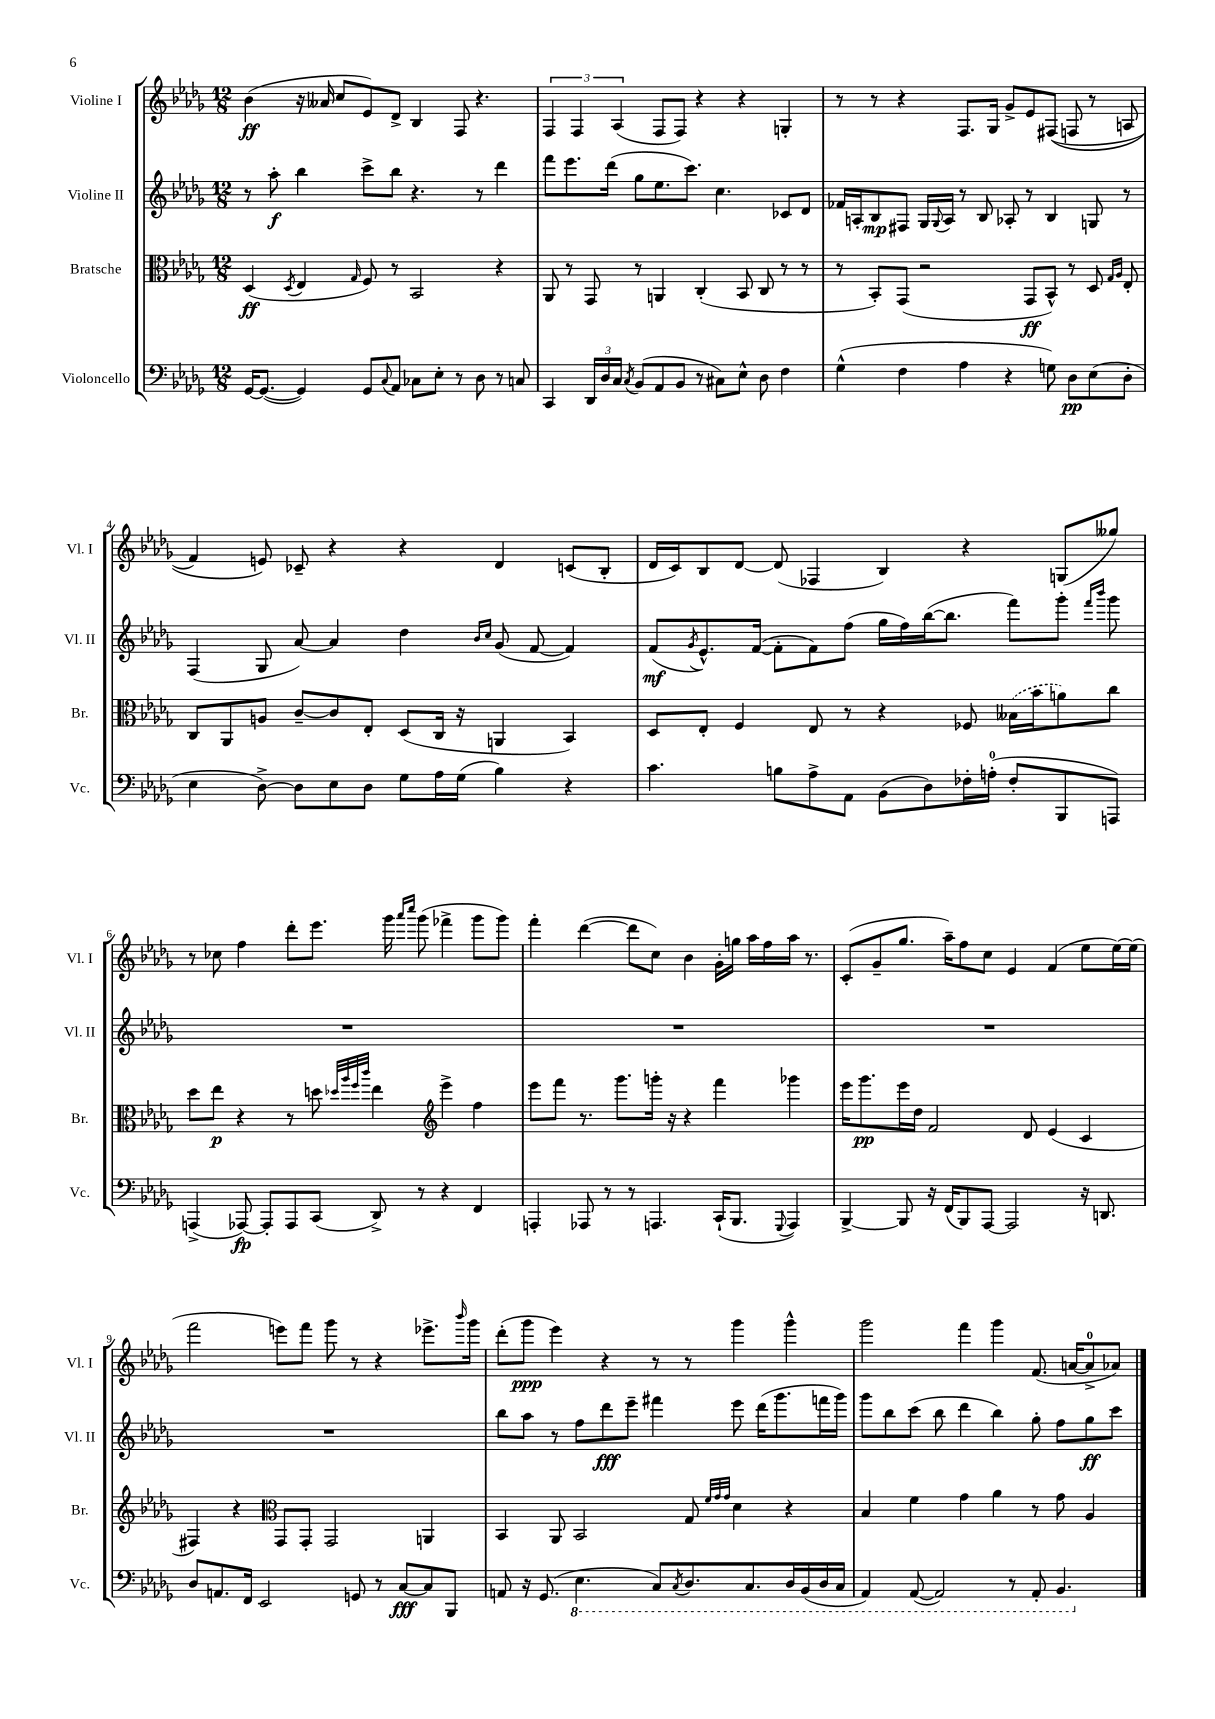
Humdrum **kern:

**kern	**dynam	**kern	**dynam	**kern	**dynam	**kern	**dynam
*part4	*part4	*part3	*part3	*part2	*part2	*part1	*part1
*staff4	*staff4	*staff3	*staff3	*staff2	*staff2	*staff1	*staff1
*I"Violoncello	*	*I"Bratsche	*	*I"Violine II	*	*I"Violine I	*
*I'Vc.	*	*I'Br.	*	*I'Vl. II	*	*I'Vl. I	*
*clefF4	*	*clefC3	*	*clefG2	*	*clefG2	*
*k[b-e-a-d-g-]	*	*k[b-e-a-d-g-]	*	*k[b-e-a-d-g-]	*	*k[b-e-a-d-g-]	*
*M12/8	*	*M12/8	*	*M12/8	*	*M12/8	*
=1	=1	=1	=1	=1	=1	=1	=1
[16GG-/KL	.	(4D-/	ff	8r	.	(4b-\	ff
(8.GG-/J_	.	.	.	.	.	.	.
.	.	.	.	8aa-'\	f	.	.
.	.	8qD-/	.	.	.	.	.
4GG-/])	.	4E-/	.	4bb-\	.	16r	.
.	.	.	.	.	.	16a--X/	.
.	.	.	.	.	.	8cc/L	.
.	.	16qqG-/	.	.	.	.	.
8GG-/L	.	8F/)	.	8ccc^\L	.	8e-/)	.
8qqC/	.	.	.	.	.	.	.
8AA-/J	.	8r	.	8bb-\J	.	8d-^/J	.
8C-X\L	.	2BB-/	.	4.r	.	4B-/	.
8E-'\J	.	.	.	.	.	.	.
8r	.	.	.	.	.	8F/	.
8D-\	.	.	.	8r	.	4.r	.
8r	.	4r	.	4ddd-\	.	.	.
8Cn/	.	.	.	.	.	.	.
=2	=2	=2	=2	=2	=2	=2	=2
4CC/	.	8AA-/	.	8fff\L	.	6F/	.
.	.	8r	.	8.eee-\	.	.	.
.	.	.	.	.	.	6F/	.
24DD-/LL	.	8GG-/	.	.	.	.	.
24D-/	.	.	.	.	.	.	.
.	.	.	.	(16ddd-\Jk	.	.	.
24C/JJ	.	.	.	.	.	(6A-/	.
8qC/	.	.	.	.	.	.	.
(8BB-/L	.	8r	.	8gg-\L	.	.	.
8AA-/	.	4AAn/	.	8.ee-\	.	8F/L	.
8BB-/J	.	.	.	.	.	8F/J)	.
.	.	.	.	8.ccc\J)	.	.	.
8r	.	(4C'/	.	.	.	4r	.
8C#X\L)	.	.	.	4.cc\	.	.	.
8E-^^\J	.	8BB-/	.	.	.	4r	.
8D-\	.	8C/	.	.	.	.	.
4F\	.	8r	.	8c-X/L	.	4Gn'/	.
.	.	8r	.	8d-/J	.	.	.
=3	=3	=3	=3	=3	=3	=3	=3
(4G-^^\	.	8r	.	16f-X/LL	.	8r	.
.	.	.	.	16An'/J	.	.	.
.	.	8BB-'/L)	.	8B-/	mp	8r	.
4F\	.	(8GG-/J	.	8F#X/J	.	4r	.
.	.	2r	.	16G-/LL	.	.	.
.	.	.	.	8qqG-/	.	.	.
.	.	.	.	16A/JJ	.	.	.
4A-\	.	.	.	8r	.	8.F/L	.
.	.	.	.	8B-/	.	.	.
.	.	.	.	.	.	16G-/Jk	.
4r	.	.	.	8A-X'/	.	8g-^/L	.
.	.	8GG-/L	ff	8r	.	8e-/	.
8Gn\)	.	8BB-^^/J)	.	4B-/	.	((8F#X/J	.
8D-\L	pp	8r	.	.	.	8Fn/	.
(8E-\	.	8D-/	.	8Gn/	.	8r	.
.	.	16qqG-/LL	.	.	.	.	.
.	.	16qqA-/JJ	.	.	.	.	.
8D-'\J	.	8E-'/	.	8r	.	8An/	.
!!LO:LB:g=z
=4	=4	=4	=4	=4	=4	=4	=4
4E-\	.	8C/L	.	(4F/	.	4f/)	.
.	.	8AA-/	.	.	.	.	.
[8D-^\)	.	8An/J	.	8G-/	.	8en/)	.
8D-\L]	.	[8c~/L	.	[8a-/)	.	8c-X~/	.
8E-\	.	8c/]	.	4a-/]	.	4r	.
8D-\J	.	8E-'/J	.	.	.	.	.
8G-\L	.	(8D-/L	.	4dd-\	.	4r	.
16A-\L	.	16C/Jk	.	.	.	.	.
(16G-\JJ	.	16r	.	.	.	.	.
.	.	.	.	16qqb-/LL	.	.	.
.	.	.	.	16qqcc/JJ	.	.	.
4B-\)	.	4AAn/	.	(8g-/	.	4d-/	.
.	.	.	.	[8f/	.	.	.
4r	.	4BB-/)	.	4f/])	.	(8cn/L	.
.	.	.	.	.	.	8B-'/J	.
=5	=5	=5	=5	=5	=5	=5	=5
4.c\	.	8D-/L	.	(8f/L	mf	16d-/LL	.
.	.	.	.	.	.	16c/J)	.
.	.	.	.	8qg-/	.	.	.
.	.	8E-'/J	.	8.e-^^/)	.	8B-/	.
.	.	4F/	.	.	.	[8d-/J	.
.	.	.	.	([16f/Jk	.	.	.
8Bn\L	.	.	.	8f'\L]	.	(8d-/]	.
8A-^\	.	8E-/	.	8f\)	.	4F-X/	.
8AA-\J	.	8r	.	(8ff\J	.	.	.
(8BB-\L	.	4r	.	16gg-\LL	.	4B-/)	.
.	.	.	.	16ff\)	.	.	.
8D-\)	.	.	.	([16bb-\J	.	.	.
.	.	.	.	8.bb-\J]	.	.	.
16F-X'\L	.	8F-X/	.	.	.	4r	.
(16An'\JJ	.	.	.	.	.	.	.
8F-'/L	.	(16B--X\LL	.	8fff\L)	.	.	.
.	.	16b-\J	.	.	.	.	.
8BBB-/	.	8an\)	.	8ggg-'\J	.	(8Gn/L	.
.	.	.	.	16qqfff/LL	.	.	.
.	.	.	.	16qqbbb-/JJ	.	.	.
8AAAn/J)	.	8cc\J	.	8ggg-\	.	8gg--X/J)	.
!!LO:LB:g=z
=6	=6	=6	=6	=6	=6	=6	=6
(4AAAn^/	.	8dd-\L	.	1.r	.	8r	.
.	.	8ee-\J	p	.	.	8cc-X\	.
[8AAA-X/)	fp	4r	.	.	.	4ff\	.
8AAA-'/L]	.	.	.	.	.	.	.
8AAA-/	.	8r	.	.	.	8ddd-'\L	.
(8CC/J	.	8ddn\	.	.	.	8.eee-\J	.
.	.	32qqdd-X/LLL	.	.	.	.	.
.	.	32qqaa-/	.	.	.	.	.
.	.	32qqff/	.	.	.	.	.
.	.	32qqccc/JJJ	.	.	.	.	.
8DD-^/)	.	4ee-\	.	.	.	.	.
.	.	.	.	.	.	16ggg-\	.
.	.	.	.	.	.	16qqaaa-/LL	.
.	.	.	.	.	.	16qqcccc/JJ	.
8r	.	.	.	.	.	(8ggg-\	.
*	*	*clefG2	*	*	*	*	*
4r	.	4eee-^\	.	.	.	4fff-X^\	.
4FF/	.	4ff\	.	.	.	8ggg-\L	.
.	.	.	.	.	.	8ggg-\J)	.
=7	=7	=7	=7	=7	=7	=7	=7
4AAAn'/	.	8eee-\L	.	1.r	.	4fff'\	.
.	.	8fff\J	.	.	.	.	.
8AAA-X/	.	8.r	.	.	.	([4ddd-\	.
8r	.	.	.	.	.	.	.
.	.	8.ggg-\L	.	.	.	.	.
8r	.	.	.	.	.	8ddd-\L]	.
4.AAAn/	.	16gggn'\Jk	.	.	.	8cc\J)	.
.	.	16r	.	.	.	.	.
.	.	4r	.	.	.	4b-\	.
(16CC`/KL	.	4fff\	.	.	.	16g-'\LL	.
8.BBB-/J	.	.	.	.	.	16ggn\JJ	.
.	.	.	.	.	.	16aa-\LL	.
.	.	.	.	.	.	16ff\	.
8qqGGG-/	.	.	.	.	.	.	.
4AAA/)	.	4ggg-X\	.	.	.	16aa-\JJ	.
.	.	.	.	.	.	8.r	.
=8	=8	=8	=8	=8	=8	=8	=8
[4BBB-^/	.	16eee-\KL	.	1.r	.	(8c'/L	.
.	.	8.ggg-\	pp	.	.	.	.
.	.	.	.	.	.	8g-~/	.
8BBB-/]	.	16eee-\L	.	.	.	8.gg-/J	.
.	.	16dd-\JJ	.	.	.	.	.
16r	.	2f/	.	.	.	.	.
(16FF/KL	.	.	.	.	.	16aa-~\KL)	.
8BBB-/)	.	.	.	.	.	8ff\	.
[8AAA-/J	.	.	.	.	.	8cc\J	.
2AAA-/]	.	.	.	.	.	4e-/	.
.	.	8d-/	.	.	.	.	.
.	.	(4e-/	.	.	.	(4f/	.
16r	.	4c/	.	.	.	8ee-\L	.
8.DDn/	.	.	.	.	.	.	.
.	.	.	.	.	.	[16ee-\L)	.
.	.	.	.	.	.	(16ee-\JJ]	.
!!LO:LB:g=z
=9	=9	=9	=9	=9	=9	=9	=9
8D-/L	.	4F#X/)	.	1.r	.	2fff\	.
8.AAn/	.	.	.	.	.	.	.
.	.	4r	.	.	.	.	.
16FF/Jk	.	.	.	.	.	.	.
2EE-/	.	.	.	.	.	.	.
*	*	*clefC3	*	*	*	*	*
.	.	8GG-/L	.	.	.	8eeen\L)	.
.	.	8GG-'/J	.	.	.	8fff\J	.
.	.	2GG-/	.	.	.	8ggg-\	.
8GGn/	.	.	.	.	.	8r	.
8r	.	.	.	.	.	4r	.
[8C/L	fff	.	.	.	.	.	.
8C/]	.	4AAn/	.	.	.	8.eee-X^\L	.
8BBB-/J	.	.	.	.	.	.	.
.	.	.	.	.	.	16qqbbb-/	.
.	.	.	.	.	.	16ggg-\Jk	.
=10	=10	=10	=10	=10	=10	=10	=10
8AAn/	.	4BB-/	.	8bb-\L	.	(8ddd-'\L	.
16r	.	.	.	8aa-\J	.	8ggg-\J	ppp
(8.GG-/	.	.	.	.	.	.	.
.	.	8AA-/	.	8r	.	4eee-\)	.
*8ba	*	*	*	*	*	*	*
4.EE-\	.	2BB-/	.	8ff\L	.	.	.
.	.	.	.	8ddd-\	fff	4r	.
.	.	.	.	8eee-~\J	.	.	.
8CC/L)	.	.	.	4fff#X\	.	8r	.
8qCC/	.	.	.	.	.	.	.
8.DD-/	.	8G-/	.	.	.	8r	.
.	.	32qqf/LLL	.	.	.	.	.
.	.	32qqg-/	.	.	.	.	.
.	.	32qqg-/JJJ	.	.	.	.	.
.	.	4d-\	.	8eee-\	.	4ggg-\	.
8.CC/	.	.	.	.	.	.	.
.	.	.	.	(16ddd-\KL	.	.	.
.	.	.	.	8.ggg-\	.	.	.
16DD-/L	.	4r	.	.	.	4ggg-^^\	.
(16BBB-/	.	.	.	.	.	.	.
16DD-/	.	.	.	16fffn\L	.	.	.
16CC/JJ	.	.	.	16ggg-\JJ)	.	.	.
=11	=11	=11	=11	=11	=11	=11	=11
4AAA-/)	.	4B-/	.	8ggg-\L	.	2ggg-\	.
.	.	.	.	8bb-\	.	.	.
([8AAA-/	.	4f\	.	(8ccc\J	.	.	.
2AAA-/])	.	.	.	8bb-\	.	.	.
.	.	4g-\	.	4ddd-\	.	4fff\	.
.	.	4a-\	.	4bb-\)	.	4ggg-\	.
8r	.	.	.	.	.	.	.
8AAA-'/	.	8r	.	8gg-'\	.	(8.f/	.
4.BBB-/	.	8g-\	.	8ff\L	.	.	.
.	.	.	.	.	.	[16an/KL	.
.	.	4A-/	.	8gg-\	ff	8a^/]	.
.	.	.	.	8ccc\J	.	8a-X/J)	.
*X8ba	*	*	*	*	*	*	*
==	==	==	==	==	==	==	==
*-	*-	*-	*-	*-	*-	*-	*-
